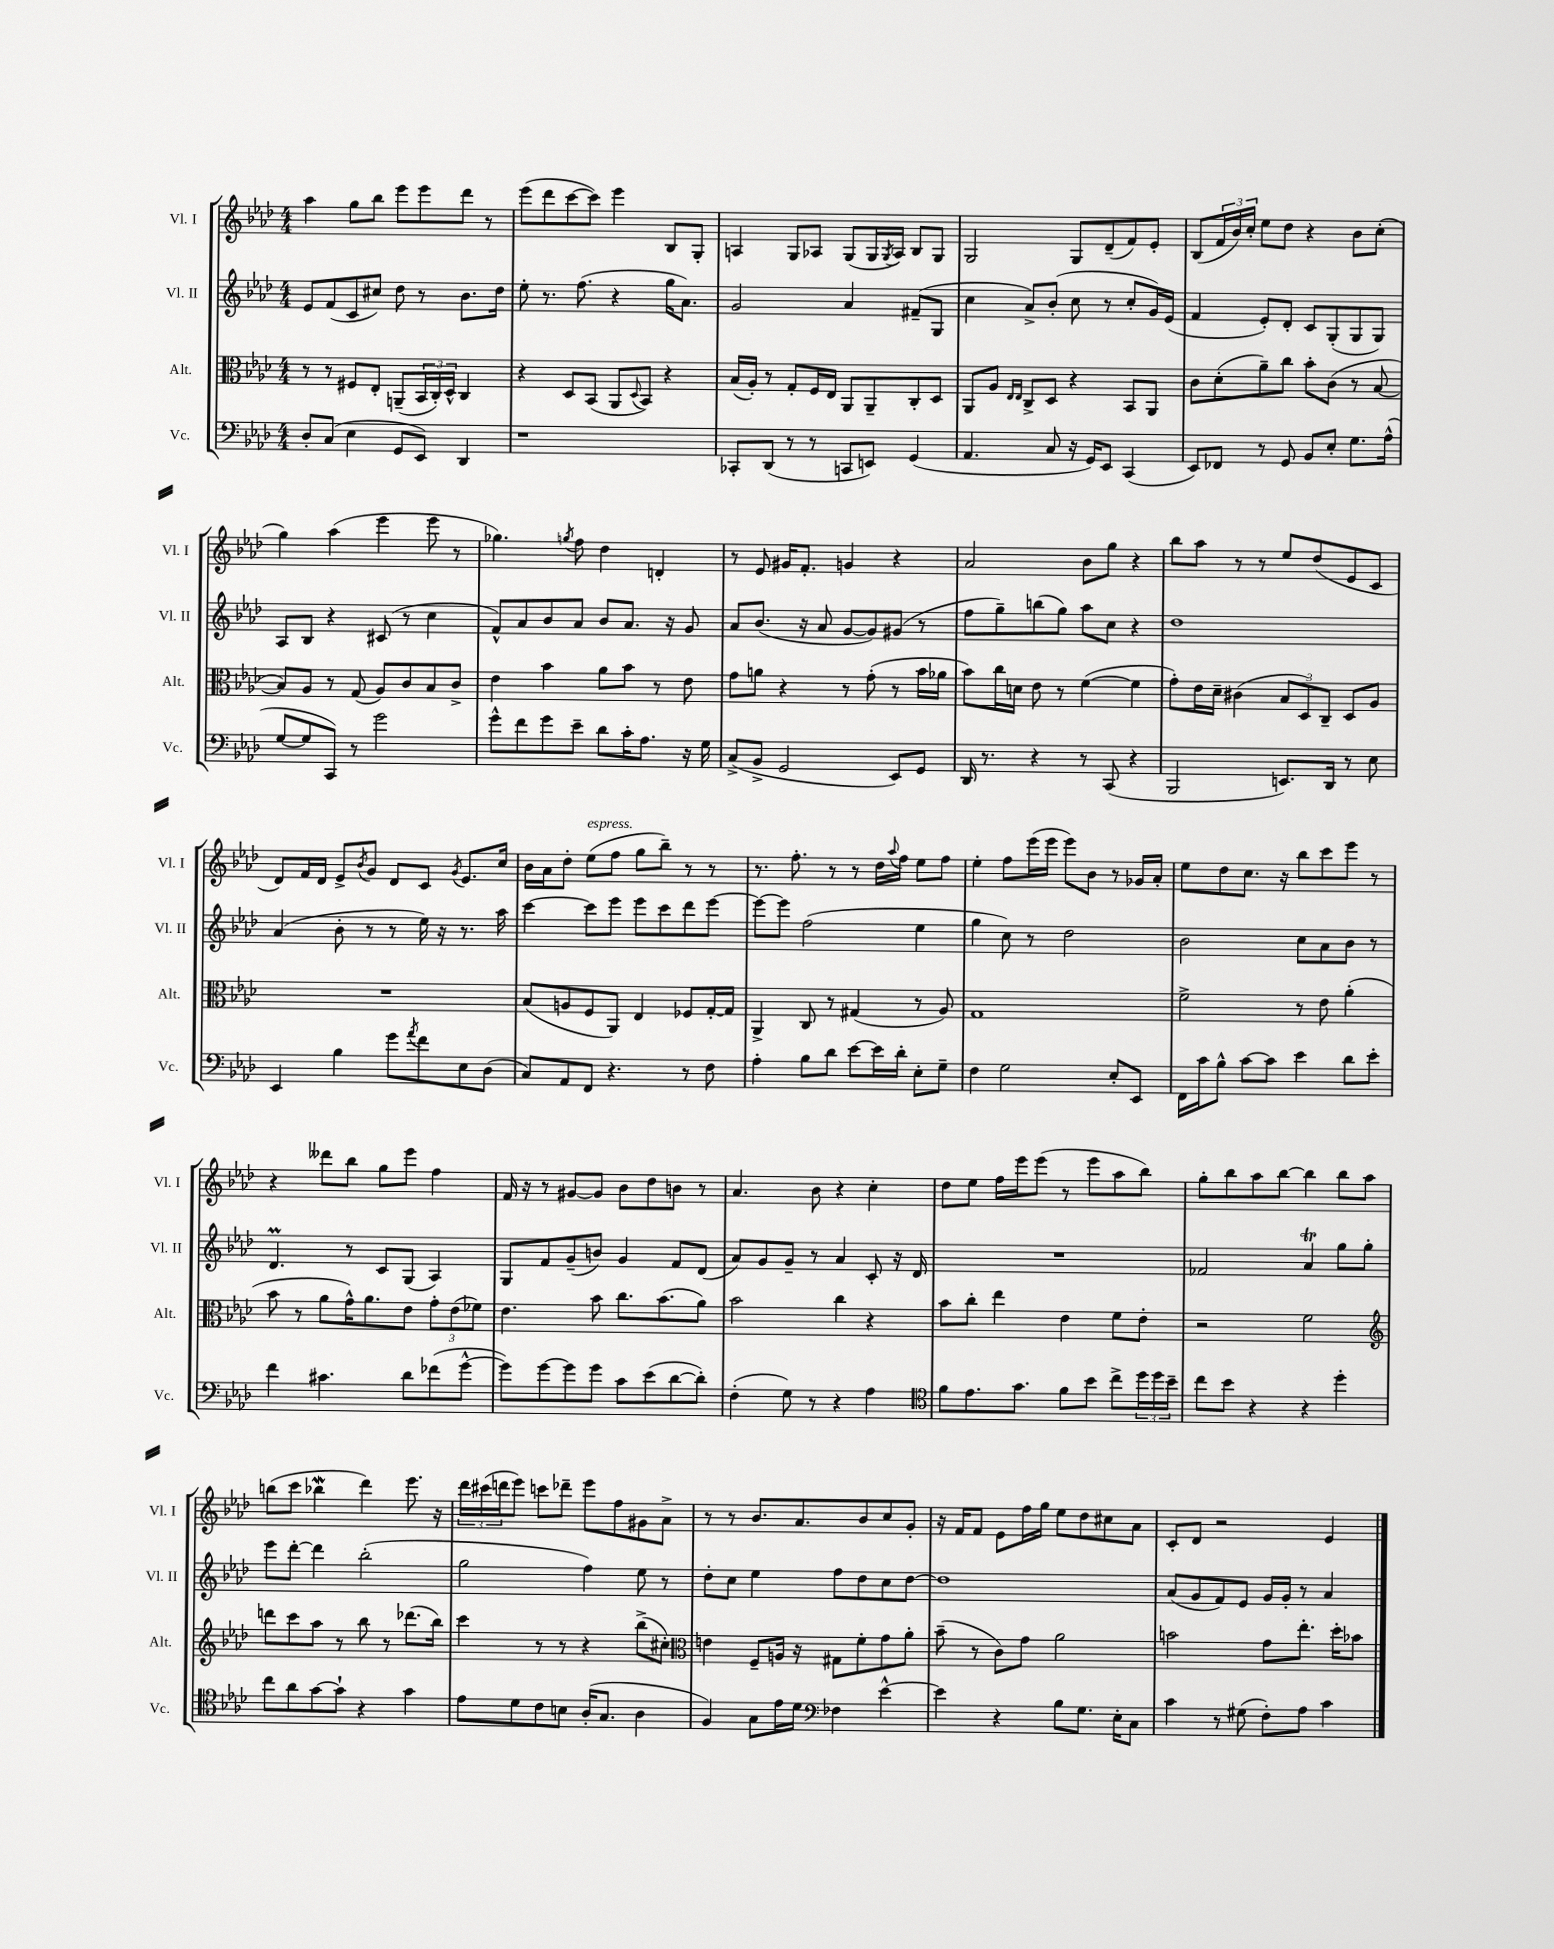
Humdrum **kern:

**kern	**kern	**kern	**kern
*part4	*part3	*part2	*part1
*staff4	*staff3	*staff2	*staff1
*I"Vc.	*I"Alt.	*I"Vl. II	*I"Vl. I
*I'Vc.	*I'Alt.	*I'Vl. II	*I'Vl. I
*clefF4	*clefC3	*clefG2	*clefG2
*k[b-e-a-d-]	*k[b-e-a-d-]	*k[b-e-a-d-]	*k[b-e-a-d-]
*M4/4	*M4/4	*M4/4	*M4/4
=7	=7	=7	=7
8D-'/L	8r	8e-/L	4aa-\
(8C/J	8r	(8f/	.
4E-\	8F#X/L	8c/	8gg\L
.	8E-'/J	8cc#X/J)	8bb-\J
8GG/L	(8AAn~/L	8dd-\	8eee-\L
8EE-/J)	24BB-/L	8r	8eee-\
.	24C'/)	.	.
.	24D-^^/JJ	.	.
4DD-/	4C/	8.b-\L	8ddd-\J
.	.	.	8r
.	.	16dd-\Jk	.
=8	=8	=8	=8
1r	4r	8ee-'\	(8eee-\L
.	.	8.r	8ddd-\
.	8D-/L	.	[8ccc\
.	.	(8.ff\	.
.	(8BB-/J	.	8ccc\J])
.	8AA-/L	4r	4eee-\
.	8qqD-/	.	.
.	8BB-/J)	.	.
.	4r	16gg\KL	8B-/L
.	.	8.a-\J)	.
.	.	.	8G'/J
=9	=9	=9	=9
8CC-X'/L	(16B-/LL	2g/	4An/
.	16A-'/JJ)	.	.
(8DD-/J	8r	.	.
8r	8G'/L	.	8G/L
8r	16F/L	.	8A-X/J
.	16E-/JJ	.	.
8CCn/L	8AA-/L	4a-/	(8G/L
8EEn/J)	8AA-~/	.	16G/L
.	.	.	8qG/
.	.	.	16A-/JJ)
(4GG/	8C'/	(8f#X~/L	8B-/L
.	8D-/J	8G/J	8G/J
=10	=10	=10	=10
4.AA-/	8AA-/L	4cc\	2G/
.	8A-/J	.	.
.	16qqE-/LL	.	.
.	16qqE-/JJ	.	.
.	8C^/L	8a-^/L)	.
8C/	8D-/J	(8b-'/J	.
16r	4r	8cc\	8G/L
16GG/KL)	.	.	.
8EE-/J	.	8r	(8d-~/
(4CC/	8BB-/L	8cc'/L	8f/)
.	8AA-/J	16g/L)	8e-'/J
.	.	(16e-/JJ	.
=11	=11	=11	=11
8EE-/L)	8c\L	4f/	(8B-/L
8FF-X/J	(8d-'\	.	24f/L
.	.	.	24b-/)
.	.	.	24cc'/JJ
8r	8a-~\)	8e-'/L)	8ee-\L
8GG/	8cc\J	8d-'/J	8dd-\J
8BB-/L	8b-'\L	8c/L	4r
8E-'/J	(8c\J	(8G'/	.
8.G\L	8r	8G/	8b-\L
.	[8B-/	8G/J)	(8cc'\J
(16A-^^\Jk	.	.	.
!!LO:LB:g=z
=12	=12	=12	=12
[8G/L	8B-/L])	8A-/L	4gg\)
8G/]	8A-/J	8B-/J	.
8CC/J)	8r	4r	(4aa-\
8r	(8G/	.	.
2g\	8A-/L)	(8c#X/	4eee-\
.	8c/	8r	.
.	8B-/	4cc\	8eee-\
.	8c^/J	.	8r
=13	=13	=13	=13
8g^^\L	4e-\	8f^^/L)	4.gg-X\)
8f\	.	8a-/	.
8g\	4b-\	8b-/	.
.	.	.	8qggn/
8e-~\J	.	8a-/J	8ff\
8d-\L	8a-\L	8b-/L	4dd-\
16c'\K	8b-\J	8.a-/J	.
8.A-\J	.	.	.
.	8r	.	4dn'/
.	.	16r	.
16r	8e-\	8g/	.
16G\	.	.	.
=14	=14	=14	=14
(8C^/L	8g\L	8a-/L	8r
8BB-^/J	8an\J	(8.b-/J	8e-/
2GG/	4r	.	16g#X/KL
.	.	16r	8.f'/J
.	.	8a-/	.
.	8r	[8g/L	4gn/
.	(8g'\	8g/])	.
8EE-/L)	8r	(8g#X/J	4r
8GG/J	16b-\LL	8r	.
.	16a-X\JJ	.	.
=15	=15	=15	=15
16DD-/	8b-\L)	8ff\L	2a-/
8.r	.	.	.
.	16cc\L	8gg~\)	.
.	16dn\JJ	.	.
4r	8e-\	(8bbn\	.
.	8r	8gg\J)	.
8r	([4f\	8aa-\L	8b-\L
(8CC/	.	8cc\J	8gg\J
4r	4f\]	4r	4r
=16	=16	=16	=16
2BBB-/	8g'\L)	1dd-	8bb-\L
.	16e-\L	.	8aa-\J
.	16d-~\JJ	.	.
.	(4c#X\	.	8r
.	.	.	8r
8.EEn/L)	12B-/L	.	8ee-/L
.	12D-/)	.	.
.	.	.	(8dd-/
.	12C~/J	.	.
16DD-/Jk	.	.	.
8r	8D-/L	.	8e-/
8E-\	8A-/J	.	8c/J
!!LO:LB:g=z
=17	=17	=17	=17
4EE-/	1r	(4a-/	8d-/L)
.	.	.	16f/L
.	.	.	16d-/JJ
4B-\	.	8b-'\	8e-^/L
.	.	.	8qb-/
.	.	8r	8g/J
8g\L	.	8r	8d-/L
8qa-/	.	.	.
8f\	.	16ee-\)	8c/J
.	.	16r	.
.	.	.	8qg/
8E-\	.	8.r	8.e-/L
(8D-\J	.	.	.
.	.	16aa-\	16cc/Jk
=18	=18	=18	=18
8C/L)	(8B-/L	[4ccc\	16b-\LL
.	.	.	16a-\J
8AA-/	8An/	.	8dd-'\J
!	!	!	!LO:TX:a:i:t=espress.
8FF/J	8F/	8ccc\L]	(8ee-\L
4.r	8AA-/J)	8eee-\J	8ff\J
.	4E-/	8eee-\L	8gg\L
.	.	8ccc\	8bb-~\J)
8r	8F-X/L	8ddd-\	8r
8F\	[16G'/L	[8eee-\J	8r
.	16G/JJ]	.	.
=19	=19	=19	=19
4A-'\	4AA-^/	8eee-\L_	8.r
.	.	8eee-\J]	.
.	.	.	8.ff'\
8B-\L	8C/	(2ff\	.
8d-\J	8r	.	8r
[8e-\L	(4G#X/	.	8r
16e-\L]	.	.	16dd-\LL
.	.	.	8qqaa-/
16d-'\JJ	.	.	16ff\JJ
8E-'\L	8r	4ee-\	8ee-\L
8G~\J	8A-/)	.	8ff\J
=20	=20	=20	=20
4F\	1G	4gg\	4ee-'\
2G\	.	8cc\)	8ff\L
.	.	8r	(16eee-\L
.	.	.	16eee-\JJ
.	.	2dd-\	8eee-\L)
.	.	.	8b-\J
8E-'/L	.	.	8r
8EE-/J	.	.	16g-X/LL
.	.	.	16a-'/JJ
=21	=21	=21	=21
16FF\LL	2f^\	2b-\	8ee-\L
16c\J	.	.	.
8B-^^\J	.	.	8dd-\
[8c\L	.	.	8.cc\J
8c\J]	.	.	.
.	.	.	16r
4e-\	8r	8cc\L	8bb-\L
.	8e-\	8a-\	8ccc\
8d-\L	(4a-'\	8b-\J	8eee-\J
8e-'\J	.	8r	8r
!!LO:LB:g=z
=22	=22	=22	=22
4f\	8b-\	4.d-M/	4r
.	8r	.	.
4.c#X\	8a-\L	.	8ddd--X\L
.	16g^^\K)	8r	8bb-\J
.	8.a-\	.	.
.	.	8c/L	8gg\L
8d-\L	8e-\J	(8G/J	8eee-\J
(8f-X\	12g'\L	4A-/)	4ff\
.	(12e-\	.	.
[8g^^\J	.	.	.
.	12f-X\J)	.	.
=23	=23	=23	=23
8g\L])	4.e-\	8G/L	16f/
.	.	.	16r
[8g\	.	8f/	8r
8g\]	.	(8g~/	[8g#X/L
8g\J	8b-\	8bn/J)	8g#/J]
8c\L	8.cc\L	4g/	8b-\L
(8e-\	.	.	8dd-\
.	(8.b-\	.	.
[8d-\	.	8f/L	8bn\J
8d-'\J])	8a-\J)	(8d-/J	8r
=24	=24	=24	=24
(4F'\	2b-\	8a-/L)	4.a-/
.	.	8g/	.
8G\)	.	8g~/J	.
8r	.	8r	8b-\
4r	4cc\	4a-/	4r
4A-\	4r	8c'/	4cc'\
.	.	16r	.
.	.	16d-/	.
=25	=25	=25	=25
*clefC4	*	*	*
8f\L	8b-\L	1r	8dd-\L
8.e-\	8cc'\J	.	8ee-\J
.	4ee-\	.	16ff\LL
8.g\J	.	.	16eee-\J
.	.	.	(8eee-\J
8f\L	4e-\	.	8r
8b-\J	.	.	8eee-\L
8cc^\L	8f\L	.	8aa-\
24dd-\L	8e-'\J	.	8bb-\J)
24dd-\	.	.	.
24b-~\JJ	.	.	.
=26	=26	=26	=26
8cc\L	2r	2f-X/	8gg'\L
8b-\J	.	.	8bb-\
4r	.	.	8aa-\
.	.	.	[8bb-\J
4r	2f\	4a-T/	4bb-\]
4dd-'\	.	8gg\L	8bb-\L
.	.	8gg'\J	8aa-\J
!!LO:LB:g=z
=27	=27	=27	=27
*	*clefG2	*	*
8cc\L	8dddn\L	8eee-\L	(8bbn\L
8a-\	8ccc\	[8ddd-'\J	8ccc\J
[8g\	8aa-\J	4ddd-\]	4bb-XW\
8g`\J]	8r	.	.
4r	8bb-\	(2bb-'\	4ddd-\)
.	8r	.	.
4g\	(8.ddd-X\L	.	8.eee-\
.	16bb-\Jk)	.	16r
=28	=28	=28	=28
8e-\L	4ccc\	2gg\	24ddd-\LL
.	.	.	(24ccc#X\
.	.	.	24dddn\J
8d-\	.	.	8eee-\J)
8c\	8r	.	8cccn\L
8Bn\J	8r	.	8ddd-X~\J
(16A-'/KL	4r	4ff\)	8eee-\L
8.G/J	.	.	.
.	.	.	8ff\
4A-\	(8bb-^\L	8ee-\	8g#X\
.	8cc#X'\J)	8r	8a-^\J
=29	=29	=29	=29
*	*clefC3	*	*
4F/)	4en\	8dd-'\L	8r
.	.	8cc\J	8r
8G\L	8F~/L	4ee-\	8.b-/L
16e-\L	16An/Jk	.	.
16d-\JJ	16r	.	8.a-/
*clefF4	*	*	*
4F-X\	8G#X\L	8ff\L	.
.	8f'\	8dd-\	8b-/
[4e-^^\	8g\	8cc\	8cc/
.	8a-'\J	[8dd-\J	8g'/J
=30	=30	=30	=30
4e-\]	(8b-~\	1dd-]	16r
.	.	.	16f/KL
.	8r	.	8f/J
4r	8c\L)	.	8e-\L
.	8g\J	.	16ff\L
.	.	.	16gg\JJ
8B-\L	2a-\	.	8ee-\L
8.G\J	.	.	8dd-\
.	.	.	8cc#X\
16E-'\KL	.	.	.
8C\J	.	.	8a-\J
=31	=31	=31	=31
4c\	2bn\	(8a-/L	8c'/L
.	.	8g/	8d-/J
8r	.	8f/)	2r
(8G#X\	.	8e-/J	.
8F'\L)	8g\L	16g/LL	.
.	.	16g'/JJ	.
8A-\J	8.ee-'\J	8r	.
4c\	.	4a-/	4e-/
.	16dd-'\KL	.	.
.	8b-X\J	.	.
==	==	==	==
*-	*-	*-	*-
